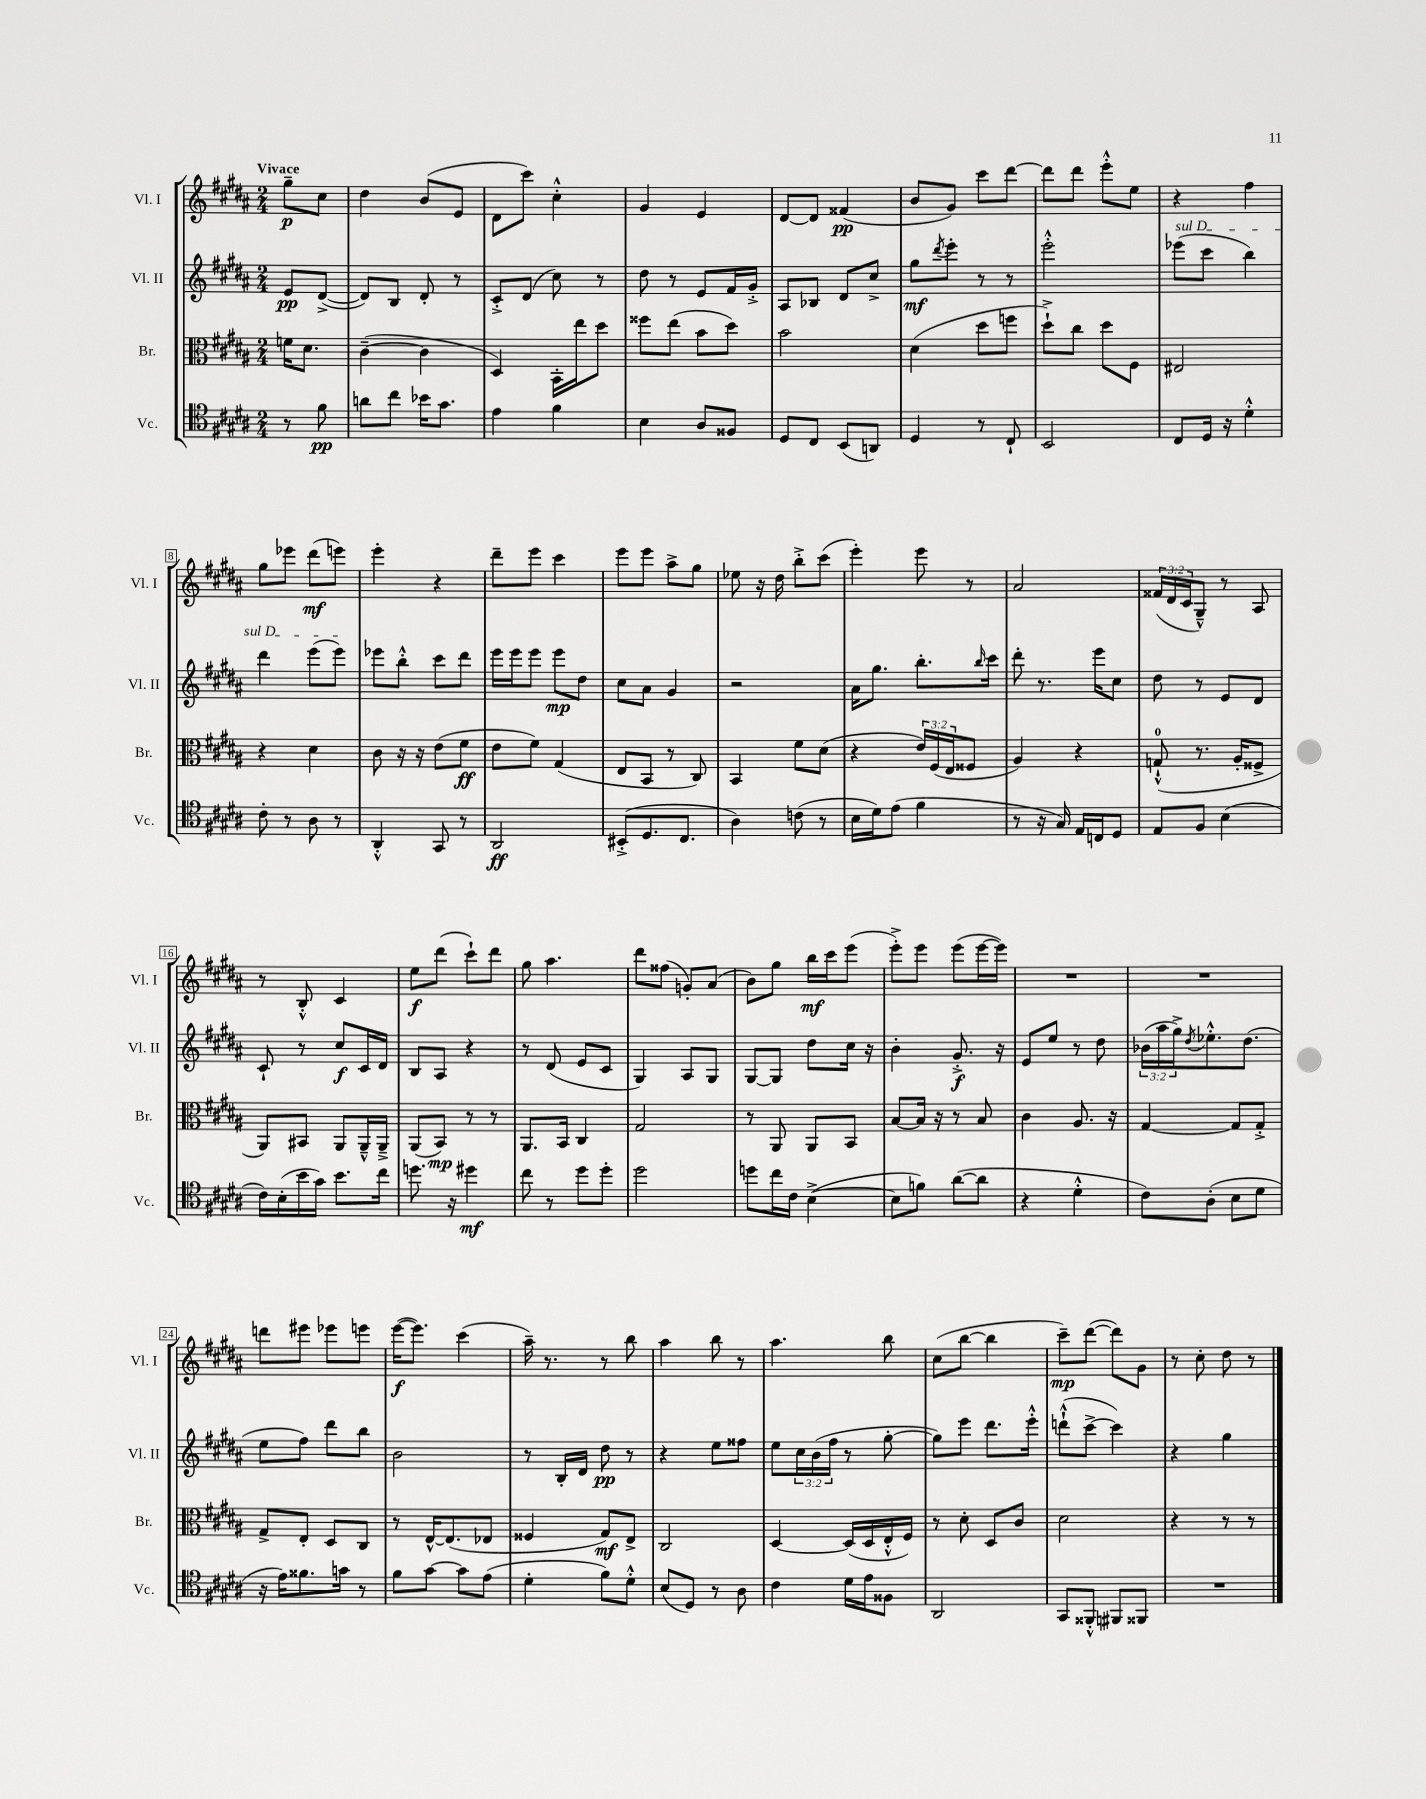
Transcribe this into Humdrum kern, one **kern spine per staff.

**kern	**kern	**kern	**kern
*staff4	*staff3	*staff2	*staff1
*clefC4	*clefC3	*clefG2	*clefG2
*k[f#c#g#d#a#]	*k[f#c#g#d#a#]	*k[f#c#g#d#a#]	*k[f#c#g#d#a#]
*M2/4	*M2/4	*M2/4	*M2/4
8r	16f\LK	8e/L	8gg#~\L
.	8.d#\J	.	.
8f#\	.	([8d#^/J	8cc#\J
=	=	=	=
8a\L	([4c#~\	8d#/]L)	4dd#\
8cc#\J	.	8B/J	.
16b-\LK	4c#\]	8d#'/	(8b/L
8.g#\J	.	.	.
.	.	8r	8e/J
=	=	=	=
4e\	4D#/)	8c#'^/L	8d#\L
.	.	(8d#/J	8ccc#\J)
4f#\	16BB'\LL	8cc#\)	4cc#'^^\
.	16ee\J	.	.
.	8dd#\J	8r	.
=	=	=	=
4B\	8ff##\L	8dd#\	4g#/
.	(8ee\J	8r	.
8A#/L	8b\L	8e/L	4e/
8F##/J	8dd#\J)	16f#/L	.
.	.	16g#'^/JJ	.
=	=	=	=
8D#/L	2b\	8A#/L	[8d#/L
8C#/J	.	8B-/J	8d#/]J
(8BB/L	.	8d#/L	(4f##/
8AA/J)	.	8cc#^/J	.
=	=	=	=
4D#/	(4d#\	8gg#\L	8b/L
.	.	8qddd#/	.
.	.	8eee'\J	8g#/J)
8r	8dd#\L	8r	8ccc#\L
8C#`/	8ff\J	8r	[8ddd#\J
=	=	=	=
2BB/	8dd#`^\L)	2eee'^^\	8ddd#\]L
.	8cc#\J	.	8ddd#\J
.	8dd#\L	.	8eee'^^\L
.	8F#\J	.	8ee\J
=	=	=	=
8C#/L	2E#/	(8eee-\L	4r
16D#/Jk	.	8ccc#\J	.
16r	.	.	.
4d#'^^\	.	4bb\)	4ff#\
=	=	=	=
8c#'\	4r	4ddd#\	8gg#\L
8r	.	.	8eee-\J
8A#\	4d#\	(8eee\L	(8ddd#\L
8r	.	8eee\J)	8eee\J)
=	=	=	=
4AA#'^^/	8c#\	8eee-\L	4eee'\
.	16r	8bb'^^\J	.
.	16r	.	.
8GG#/	(8e\L	8ccc#\L	4r
8r	8f#\J	8ddd#\J	.
=	=	=	=
2AA#/	8e\L	16eee\LL	8ddd#~\L
.	.	16eee\J	.
.	8f#\J)	8eee\J	8eee\J
.	(4G#/	8eee\L	4ccc#\
.	.	8dd#\J	.
=	=	=	=
(8BB#'^/L	8E/L	8cc#\L	8eee\L
8.D#/	8BB/J	8a#\J	8eee\J
.	8r	4g#/	8aa#^\L
8.C#/J	.	.	.
.	8C#/)	.	8gg#\J
=	=	=	=
4A#\)	4BB/	2r	8ee-\
.	.	.	16r
.	.	.	16dd#\
(8c\	8f#\L	.	8bb'^\L
8r	(8d#\J	.	(8ccc#\J
=	=	=	=
16B\LL	4r	16a#\LK	4eee'\)
16d#\J)	.	8.gg#\J	.
(8e\J	.	.	.
4f#\	24e/LL)	8.bb'\L	8eee\
.	(24F#/	.	.
.	24E/J	.	.
.	8F##/J	.	8r
.	.	16qqbb/	.
.	.	16ccc#\Jk	.
=	=	=	=
8r	4A#/)	8ddd#'\	2a#/
16r	.	8.r	.
16G#/)	.	.	.
16E/LL	4r	.	.
16C/J	.	16eee\LK	.
8D#/J	.	8cc#\J	.
=	=	=	=
8E/L	(8G`^^/	8dd#\	(24f##/LL
.	.	.	24d#/
.	.	.	24c#/J
8F#/J	8.r	8r	8G#~^^/J)
(4B\	.	8e/L	8r
.	16A#'/LK	.	.
.	8F##^/J	8d#/J	8A#/
=	=	=	=
16c#\LL)	8AA#/L)	8c#`/	8r
(16B'\	.	.	.
16b\	8BB#/J	8r	8B'^^/
16g#\JJ)	.	.	.
8.b\L	8AA#/L	8cc#/L	4c#/
.	16AA#~^^/L	16c#/L	.
16cc#\Jk	16AA#~^/JJ	16d#/JJ	.
=	=	=	=
8.dd\	(8AA#/L	8B/L	8ee\L
.	8BB/J)	8A#/J	(8ddd#\J
16r	.	.	.
4dd#\	8r	4r	8ccc#`\L)
.	8r	.	8ddd#\J
=	=	=	=
8cc#\	8.AA#/L	8r	8gg#\
8r	.	(8d#/	4.aa#\
.	16BB/Jk	.	.
8dd#\L	4C#/	8e/L	.
8dd#'\J	.	8c#/J	.
=	=	=	=
2dd#\	2G#/	4G#/)	8ddd#\L
.	.	.	(8ff##\J
.	.	8A#/L	8g'/L)
.	.	8G#/J	(8a#/J
=	=	=	=
8dd\L	8r	[8G#/L	8b\L)
16cc#\L	8AA#/	8G#/]J	8gg#\J
16c#\JJ	.	.	.
([4B^\	8AA#/L	8dd#\L	16bb\LL
.	.	.	16ccc#\J
.	8BB/J	16cc#\Jk	(8eee\J
.	.	16r	.
=	=	=	=
8B\]L	[8B/L	4b'\	8eee'^\L)
8f\J)	16B/]Jk	.	8eee\J
.	16r	.	.
([8a#\L	8r	8.g#'^/	(8eee\L
8a#\]J	8B/	.	[16eee\L
.	.	16r	16eee\]JJ)
=	=	=	=
4r	4c#\	8e/L	2r
.	.	8ee/J	.
4d#'^^\	8.A#/	8r	.
.	.	8dd#\	.
.	16r	.	.
=	=	=	=
8c#\L)	[4G#/	(24b-\LL	2r
.	.	24aa#\	.
.	.	24gg#^\J)	.
.	.	8qdd#/	.
(8A#'\J	.	8.ee-'^^\	.
8B\L	8G#/]L	.	.
.	.	(8.dd#\J	.
8d#\J	8G#'^/J	.	.
=	=	=	=
16r	8G#^/L	8ee\L	8ddd\L
16e\LK)	.	.	.
8.f##\	8E'/J	8ff#\J)	8eee#\J
.	8D#/L	8ddd#\L	8eee-\L
16g\Jk	.	.	.
8r	8C#/J	8bb\J	8eee\J
=	=	=	=
8f#\L	8r	2b\	([16eee\LK
.	.	.	8.eee\]J)
[8g#\J	[16E^^/LK	.	.
.	(8.E/]	.	.
8g#\]L	.	.	(4ccc#\
(8e\J	8E-/J	.	.
=	=	=	=
4d#'\	4F##/	8r	16aa#~\)
.	.	.	8.r
.	.	16B'/LL	.
.	.	16d#/JJ	.
8f#\L)	8G#/L)	8dd#\	8r
8d#'^^\J	8E^/J	8r	8bb\
=	=	=	=
(8B/L	2C#/	4r	4aa#\
8D#/J)	.	.	.
8r	.	8ee\L	8bb\
8A#\	.	8ff##\J	8r
=	=	=	=
4c#\	[4D#/	8ee\L	4.aa#\
.	.	24cc#\L	.
.	.	(24b\	.
.	.	24ff#\JJ	.
16d#\LL	(16D#/]LL	8r	.
16e\J	16D#/	.	.
8F##\J	16E'^^/	[8gg#'\	8bb\
.	16F#/JJ)	.	.
=	=	=	=
2AA#/	8r	8gg#\]L)	(8cc#\L
.	8d#'\	8eee\J	[8bb\J
.	8D#/L	8.ddd#\L	4bb\]
.	8c#/J	.	.
.	.	16eee'^^\Jk	.
=	=	=	=
8GG#/L	2d#\	(8ddd`^^\L	8ccc#~\L)
8FF##'^^/J	.	[8ccc#^\J	([8ddd#\J
8FF#/L	.	4ccc#\])	8ddd#\]L)
8FF##/J	.	.	8g#\J
=	=	=	=
2r	4r	4r	8r
.	.	.	8cc#'\
.	8r	4gg#\	8dd#\
.	8r	.	8r
==	==	==	==
*-	*-	*-	*-
